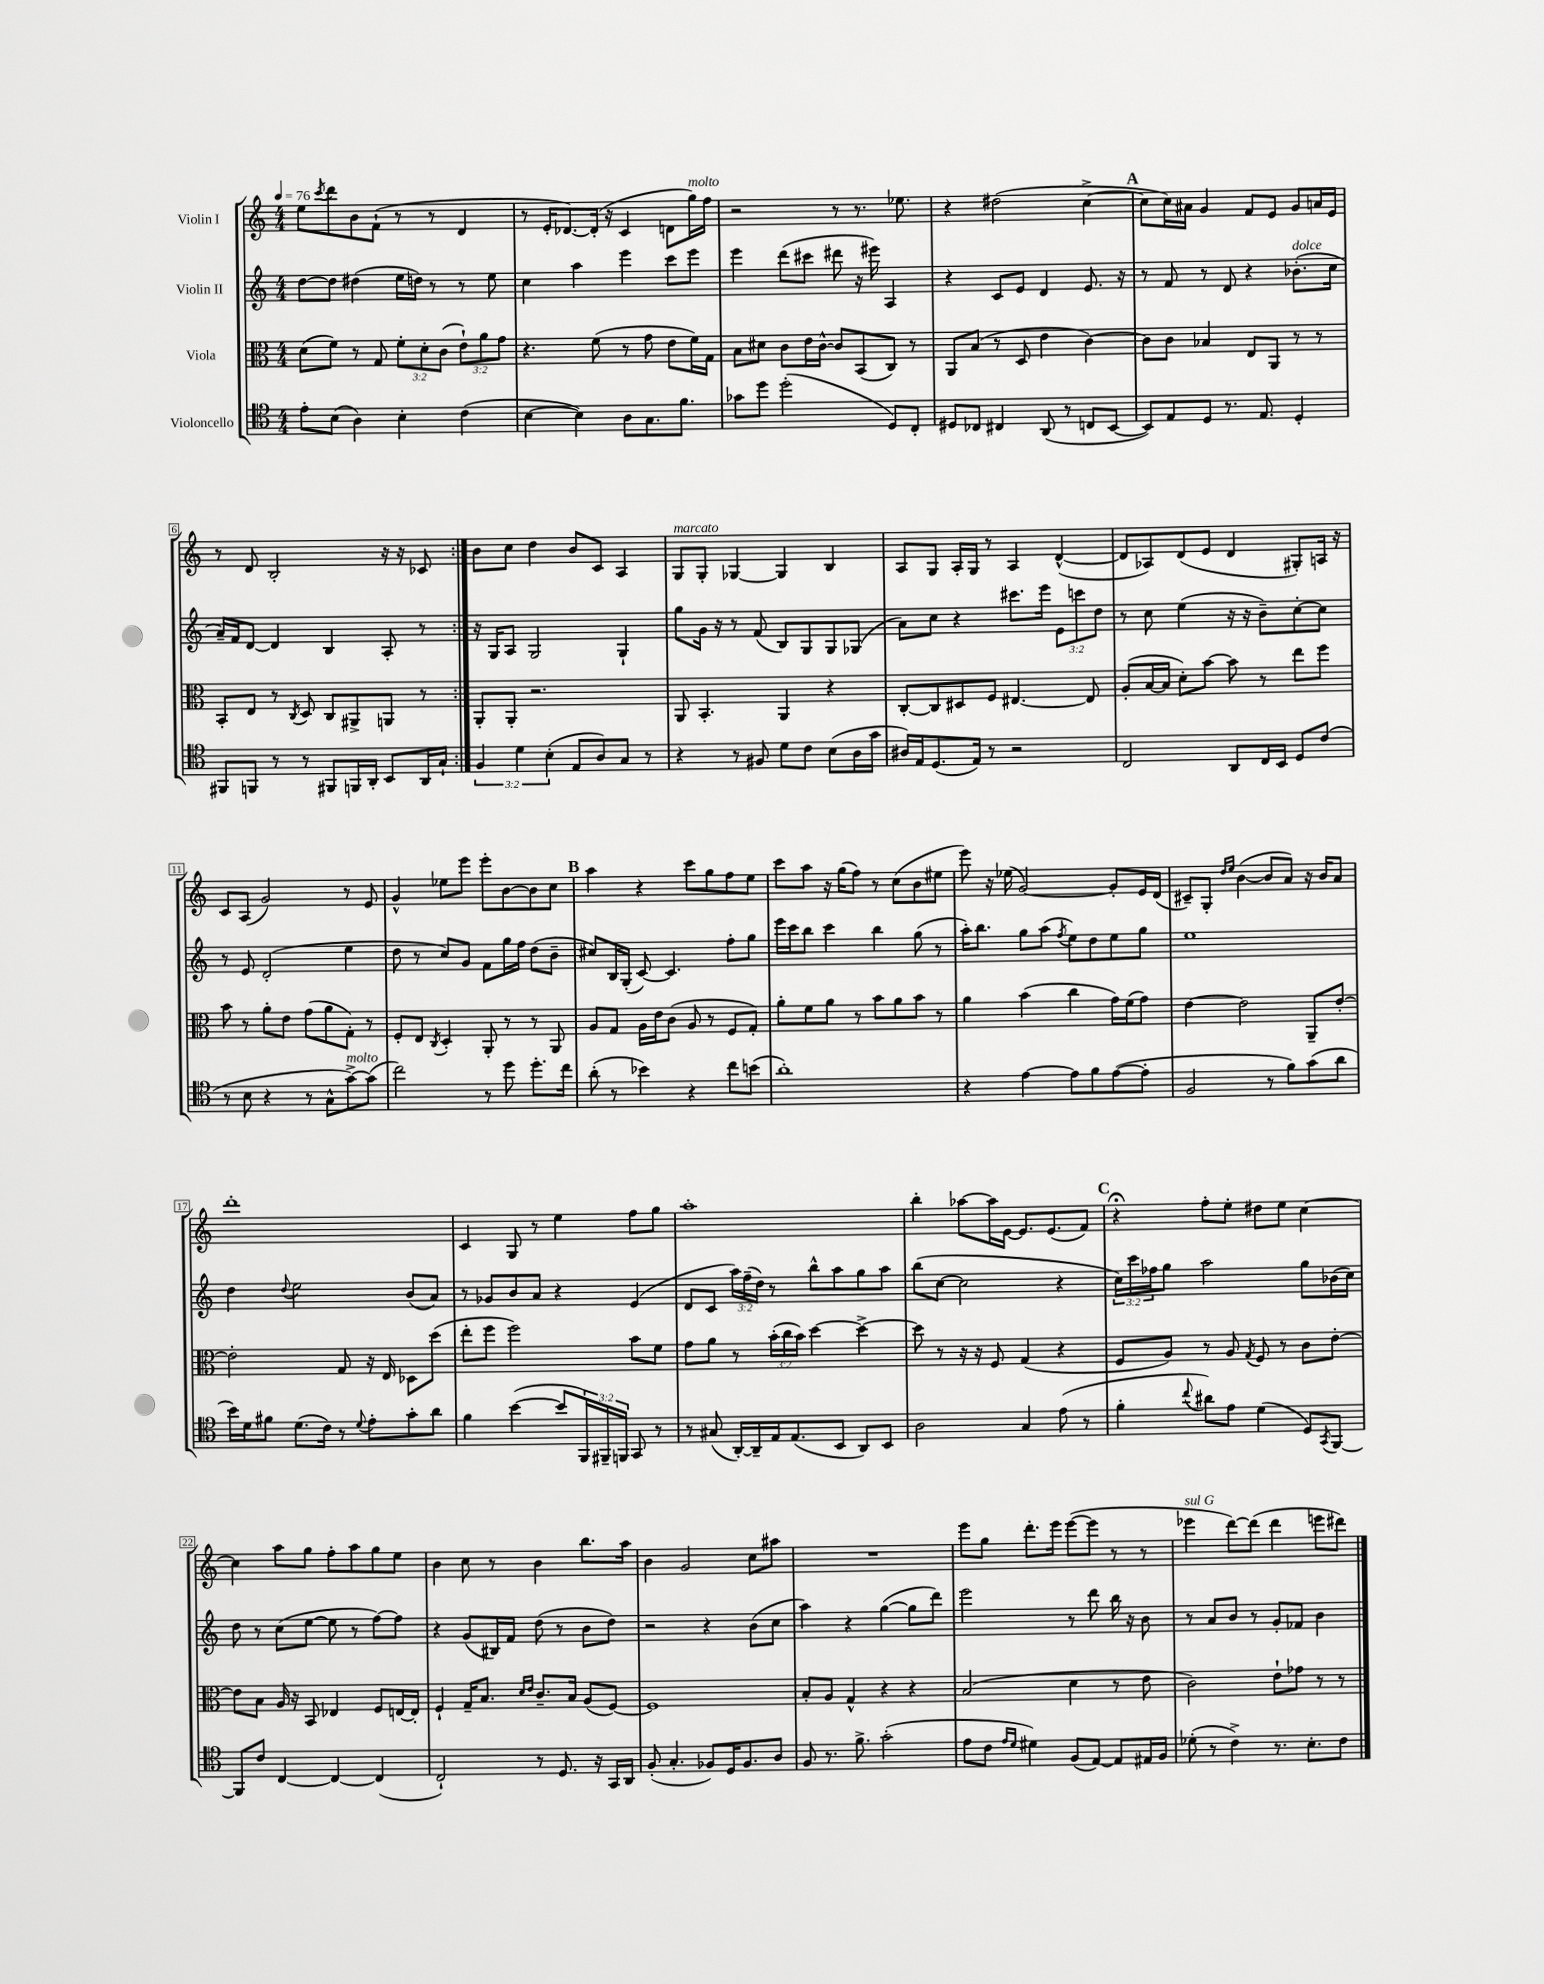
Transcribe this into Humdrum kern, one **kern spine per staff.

**kern	**kern	**kern	**kern
*part4	*part3	*part2	*part1
*staff4	*staff3	*staff2	*staff1
*I"Violoncello	*I"Viola	*I"Violin II	*I"Violin I
*clefC4	*clefC3	*clefG2	*clefG2
*k[]	*k[]	*k[]	*k[]
*M4/4	*M4/4	*M4/4	*M4/4
*MM76	*MM76	*MM76	*MM76
=1	=1	=1	=1
8e'\L	(8d\L	[8dd\L	8ee\L
.	.	.	8qccc/
(8B\J	8f\J)	8dd\J]	8ddd\
4A\)	8r	(4dd#X\	8b\
.	8G/	.	(8f`\J
4B'\	12f'\L	16ee\LL	8r
.	.	16ddn\JJ)	.
.	12d'\	.	.
.	.	8r	8r
.	(12c\J	.	.
(4c\	12e`\L)	8r	4d/
.	12a\	.	.
.	.	8ee\	.
.	12g\J	.	.
=2	=2	=2	=2
[4B\	4.r	4cc\	8r
.	.	.	16e'/KL
.	.	.	[8.d-X/)
4B\])	.	4aa\	.
.	(8f\	.	(16d-'/Jk]
.	.	.	16r
8A\L	8r	4eee\	4c/
8.G\	8g\	.	.
.	8e\L	8ccc\L	8dn\L
8.f\J	.	.	.
!	!	!	!LO:TX:a:i:t=molto
.	16f\L)	8eee\J	16gg\L)
.	16G\JJ	.	16ff\JJ
=3	=3	=3	=3
8g-X\L	8B\L	4eee\	2r
8dd\J	8d#X\J	.	.
(2dd'\	8c\L	(8ddd\L	.
.	16e\L	8ccc#X\J	.
.	[16c^^\JJ	.	.
.	8c/L]	8ddd#X\	8r
.	(8BB/	16r	8.r
.	.	16eee#X\)	.
8D/L)	8C/J)	4A/	.
.	.	.	8.ee-X\
8C'/J	8r	.	.
=4	=4	=4	=4
8D#X/L	8AA/L	4r	4r
8C-X/J	(8B/J	.	.
4C#X/	8r	8c/L	(2dd#X\
.	8D/	8e/J	.
(8AA/	4e\	4d/	.
8r	.	.	.
8Cn/L	[4c\)	8.e/	[4cc^\
[8BB/J	.	.	.
.	.	16r	.
!!LO:REH:place=s1:t=A
=5	=5	=5	=5
8BB/L])	8c\L]	8r	8cc\L]
8E/	8c\J	8f/	16cc\L)
.	.	.	16a#X\JJ
8D/J	4B-X/	8r	4g/
8.r	.	8d/	.
.	8E/L	4r	8f/L
8.E/	.	.	.
.	8AA/J	.	8e/J
!	!	!LO:TX:a:i:t=dolce	!
4D'/	8r	(8.b-X'\L	8g/L
.	8r	.	16an/L
.	.	16cc\Jk	16e/JJ
!!LO:LB:g=z
=6	=6	=6	=6
8FF#X/L	8BB'/L	16a~/LL)	8r
.	.	16f/J	.
8FFn/J	8E/J	[8d/J	8d/
8r	8r	4d/]	2B'/
.	8qC/	.	.
8r	8D/	.	.
8FF#X/L	8C/L	4B/	.
16FFn/L	8AA#X^/	.	.
16AA'/JJ	.	.	.
8BB/L	8AAn/J	8A'/	16r
.	.	.	16r
16AA/L	8r	8r	8c-X/
16G`/JJ	.	.	.
=7:|!	=7:|!	=7:|!	=7:|!
6F/	8AA'/L	16r	8b\L
.	.	16G/KL	.
.	8AA'/J	8A/J	8cc\J
6d\	.	.	.
.	2.r	2G/	4dd\
(6B'\	.	.	.
8E/L	.	.	8b/L
8A/)	.	.	8c/J
8G/J	.	4G`/	4A/
8r	.	.	.
=8	=8	=8	=8
!	!	!	!LO:TX:a:i:t=marcato
4r	8AA/	8gg\L	8G/L
.	4.BB'/	16g\Jk	8G'/J
.	.	16r	.
8r	.	8r	[4G-X/
8F#X/	.	(8f/	.
8d\L	4AA/	8B/L)	4G-/]
8c\J	.	8G/	.
(8B\L	4r	8G/	4B/
16A\L	.	(8G-X/J	.
16g\JJ	.	.	.
=9	=9	=9	=9
16A#X/LL)	[8C'/L	8a\L)	8A/L
16E/J	.	.	.
(8.D/	8C/]	8cc\J	8G/J
.	8D#X/	4r	16A'/LL
16E/Jk)	.	.	16G/JJ
8r	8F/J	.	8r
2r	[4.E#X/	8.ccc#X\L	4A/
.	.	16eee\Jk	.
.	.	12e\L	([4d^^/
.	.	12cccn\	.
.	8E#/]	.	.
.	.	12dd\J	.
=10	=10	=10	=10
2C/	(8A'/L	8r	8d/L]
.	[16B/L	8cc\	8A-X/)
.	16B/JJ]	.	.
.	8d'\L)	(4ee\	(8d/
.	[8b\J	.	8e/J
8AA/L	8b\]	16r	4d/
.	.	16r	.
16C/L	8r	8b~\L)	.
16BB/JJ	.	.	.
8D/L	8ee\L	[8cc'\	8G#X'/L)
(8c/J	8ff\J	8cc\J]	16An/Jk
.	.	.	16r
!!LO:LB:g=z
=11	=11	=11	=11
8r	8b\	8r	8c/L
8B\	8r	8e/	(8A/J
4r	8a'\L	(2d'/	2g/)
.	8e\J	.	.
8r	(8g\L	.	.
8G^^\L	8a\	.	.
!LO:TX:a:i:t=molto	!	!	!
[8g^\)	8G'\J)	4ee\	8r
(8g\J]	8r	.	8e/
=12	=12	=12	=12
2cc\)	8F'/L	8dd\	4g^^/
.	8E/J	8r	.
.	8qC/	.	.
.	4D'/	8cc/L)	8ee-X\L
.	.	8g/J	8eee\J
8r	8AA'/	8f\L	8eee'\L
8dd\	8r	16gg\L	[8b\
.	.	16ff\JJ	.
8.dd'\L	8r	(8dd\L	8b\]
.	8AA/	8b~\J	8cc\J
16cc\Jk	.	.	.
!!LO:REH:place=s1:t=B
=13	=13	=13	=13
(8a'\	8A/L	8cc#X/L)	4aa\
8r	8G/J	16B/L	.
.	.	(16G'/JJ	.
4b-X\)	16A\LL	[8c/)	4r
.	16e\J	.	.
.	(8c\J	4.c/]	.
4r	8A/	.	8ccc\L
.	8r	.	8gg\
8cc\L	8F/L	8ff'\L	8ff\
(8bn\J	8G'/J)	8gg\J	8ee\J
=14	=14	=14	=14
1a')	8a'\L	16eee\LL	8ccc\L
.	.	16ccc\J	.
.	8f\	8bb\J	8aa\J
.	8a\J	4ccc\	16r
.	.	.	(16gg\KL
.	8r	.	8ff\J)
.	8b\L	4bb\	8r
.	8a\	.	(8cc\L
.	8b\J	(8gg\	8b\
.	8r	8r	8ee#X\J
=15	=15	=15	=15
4r	4a\	16aa'\KL)	8eee\)
.	.	8.bb\J	.
.	.	.	16r
.	.	.	(16ee-X\
[4e\	(4b\	8gg\L	[2g/)
.	.	(8aa\J	.
.	.	8qff/	.
8e\L]	4cc\	8ee\L)	.
8f\	.	8dd\	.
([8e\	16g\LL)	8ee\	8g'/L]
.	(16f\J	.	.
8e'\J]	8g\J)	8gg\J	16e/L
.	.	.	(16d/JJ
=16	=16	=16	=16
2F/	[4e\	1ee	8c#X~/L)
.	.	.	8G'/J
.	.	.	16qqdd/LL
.	.	.	16qqee/JJ
.	2e\]	.	([4b\
8r	.	.	8b/L]
8f\L)	.	.	8a/J)
(8g\	8AA~/L	.	16r
.	.	.	16b/KL
8a\J	[8e'/J	.	8a/J
!!LO:LB:g=z
=17	=17	=17	=17
16b\LL)	2e'\]	4dd\	1ddd'
16d\J	.	.	.
8f#X\J	.	.	.
.	.	8qqdd/	.
(8.d\L	.	2ee\	.
16c\Jk)	.	.	.
8r	8G/	.	.
8qqd/	.	.	.
8e'\L	16r	.	.
.	16E/	.	.
8g'\	8D-X\L	(8b/L	.
8a\J	(8dd\J	8a/J)	.
=18	=18	=18	=18
4f\	8ee'\L	8r	4c/
.	8ff\J	8g-X/L	.
([4b\	2ff\)	8b/	8G/
.	.	8a/J	8r
8b/L]	.	4r	4ee\
24FF/L)	.	.	.
24FF#X~/	.	.	.
24FFn/JJ	.	.	.
8GG/	8b\L	(4e/	8ff\L
8r	8f\J	.	8gg\J
=19	=19	=19	=19
8r	8g\L	8d/L	1aa'
(8G#X/	8a\J	8c/J	.
[16AA'/LL)	8r	24aa\LL)	.
.	.	(24ff~\	.
16AA~/]	.	.	.
.	.	24dd\JJ)	.
16E/J	(24b'\LL	8r	.
.	24cc\	.	.
(8.E/	.	.	.
.	24b\JJ)	.	.
.	[4dd\	8bb^^\L	.
8BB/J	.	8aa\	.
8AA/L)	4dd^\_	8gg\	.
8BB/J	.	8aa\J	.
=20	=20	=20	=20
2A\	8dd\]	(8bb\L	4bb'\
.	8r	[8cc\J	.
.	16r	2cc\]	[8aa-X\L
.	16r	.	.
.	8F/	.	16aa-\L]
.	.	.	[16e\JJ
4G/	(4G/	.	8.e/L]
.	.	.	(8.e/
(8e\	4r	4r	.
8r	.	.	8f/J)
!!LO:REH:place=s1:t=C
=21	=21	=21	=21
4f'\	8F/L	24cc\LL)	4r;<
.	.	24ccc\	.
.	.	24ff-X\J	.
.	8A/J)	8gg\J	.
8qqcc/	.	.	.
8a#X\L)	8r	2aa\	8ff'\L
8e\J	8A/	.	8ee'\J
.	8qG/	.	.
(4d\	8F/	.	8dd#X\L
.	8r	.	8ee\J
8D/L)	8c\L	8gg\L	[4cc\
8qGG/	.	.	.
[8FF/J	[8e'\J	(16b-X\L	.
.	.	16cc\JJ)	.
!!LO:LB:g=z
=22	=22	=22	=22
8FF/L]	8e\L]	8dd\	4cc\]
8c/J	8B\J	8r	.
[4C/	16A/	(8cc\L	8aa\L
.	16r	.	.
.	8BB/	[8ee\J	8gg\J
4C/_	4E-X/	8ee\]	8ff'\L
.	.	8r	8aa\
(4C/]	8F/L	[8ff\L)	8gg\
.	[16En/L	8ff\J]	8ee\J
.	16E'/JJ]	.	.
=23	=23	=23	=23
2C`/)	4F`/	4r	4b\
.	16G~/KL	(8g/L	8cc\
.	8.B/J	.	.
.	.	16B#X/L)	8r
.	.	16f/JJ	.
.	16qqd/LL	.	.
.	16qqe/JJ	.	.
8r	8.c~/L	(8dd\	4b\
8.D/	.	8r	.
.	16B/Jk	.	.
.	(8A/L	8b\L	8.bb\L
16r	.	.	.
16GG/LL	[8F/J)	8dd\J)	.
16AA/JJ	.	.	16aa\Jk
=24	=24	=24	=24
(8F'/	1F]	2r	4b\
4.G'/	.	.	.
.	.	.	2g/
8F-X/L)	.	4r	.
16D/K	.	.	.
8.F-/	.	.	.
.	.	(8b\L	8cc\L
8A/J	.	8cc\J	8aa#X\J
=25	=25	=25	=25
8F/	8B'/L	4aa\)	1r
8.r	8A/J	.	.
.	4G^^/	4r	.
8.f^\	.	.	.
(2g'\	4r	([4gg\	.
.	4r	8gg\L]	.
.	.	8ddd\J)	.
=26	=26	=26	=26
8e\L	(2B/	2eee\	8eee\L
8c\J	.	.	8gg\J
16qqe/LL	.	.	.
16qqd/JJ	.	.	.
4d#X\)	.	.	8.ddd'\L
.	.	.	16eee\Jk
(8F/L	4d\	8r	([8eee\L
[8E/J)	.	8ddd\	8eee\J]
8E/L]	8r	16bb\	8r
.	.	16r	.
16E#X/L	8e\	8b\	8r
16F/JJ	.	.	.
=27	=27	=27	=27
!	!	!	!LO:TX:a:i:t=sul G
(8d-X'\	2c\)	8r	4eee-X\
8r	.	8a/L	.
4c^\)	.	8b/J	[8ddd\L)
.	.	8r	(8ddd\J]
8.r	8e`\L	8g'/L	4ddd\
.	8g-X\J	8f-X/J	.
8.B'\L	.	.	.
.	8r	4b\	8eeen\L
8c\J	8r	.	8ddd#X\J)
==	==	==	==
*-	*-	*-	*-
